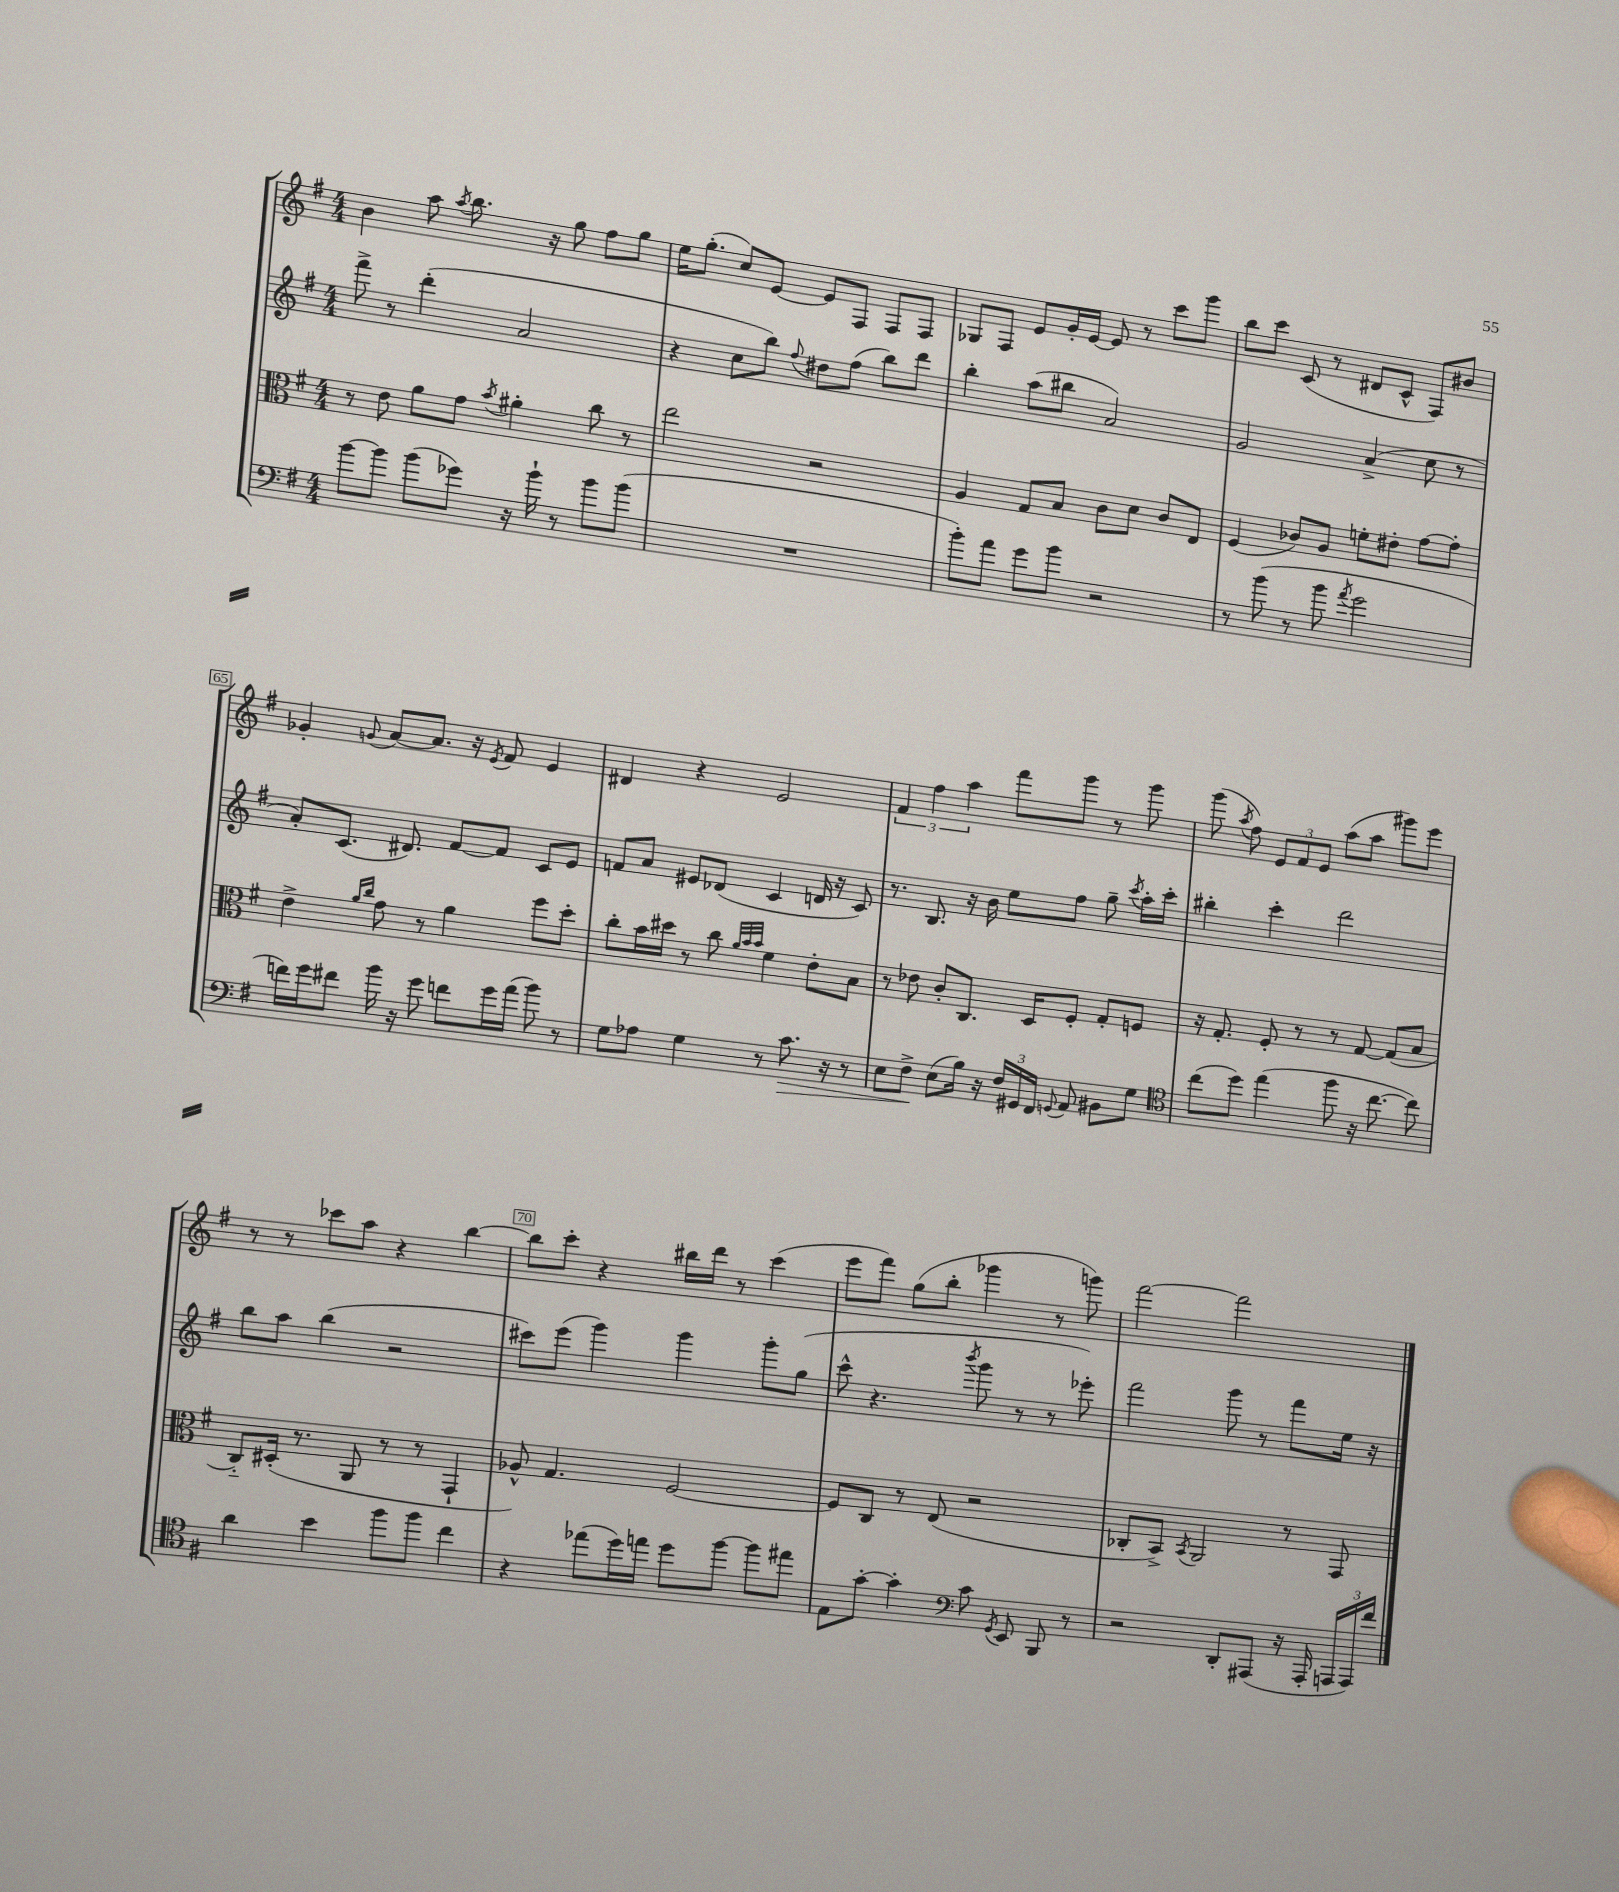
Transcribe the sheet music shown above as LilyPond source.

<<
\new StaffGroup <<
\new Staff = "s0" {
    \clef treble \key g \major \numericTimeSignature \time 4/4
    \autoBeamOff b'4 a''8 \acciaccatura { a''8 } b''8. r16 g''8 fis''8[ g''8] |
    e''16[ g''8.]-.( c''8[) e'8]~ e'8[ fis8] fis8[ fis8] |
    ges8[ fis8] e'8[ g'16-. e'16]~ e'8 r8 c'''8[ g'''8] |
    b''8[ c'''8] c'8( r8 dis'8[ c'8]-^ fis8[) bis'8] |
    ges'4-. \appoggiatura { g'8 } a'8[~ a'8.] r16 \acciaccatura { e'8 } fis'8 e'4 |
    dis'4 r4 e'2 |
    \tuplet 3/2 { fis'4 fis''4 a''4 } fis'''8[ g'''8] r8 g'''8 |
    g'''8( \acciaccatura { a''8 } fis''8) \tuplet 3/2 { e'8[ fis'8 e'8] } a''8[( a''8] gis'''8[) e'''8] |
    r8 r8 ces'''8[ a''8] r4 b''4~ |
    b''8[ c'''8]-. r4 bis''16[ d'''16] r8 c'''4( |
    e'''8[ fis'''8]) g''8[( b''8]-. ges'''4 r8 g'''8) |
    fis'''2~ fis'''2 \bar "|." |
}
\new Staff = "s1" {
    \clef treble \key g \major \numericTimeSignature \time 4/4
    \autoBeamOff fis'''8-> r8 d'''4-.( a'2 |
    r4 c''8[ b''8]) \appoggiatura { fis''8 } dis''8[ fis''8]( b''8[) d'''8] |
    b''4-. a''8[( bis''8] a'2) |
    g'2 a'4->( c''8 r8 |
    a'8[-.) c'8.]( dis'8.) fis'8[~ fis'8] c'8[ e'8] |
    f'8[ a'8] eis'8[ des'8]( c'4 d'16 r16 c'8) |
    r8. b8. r16 b'16 e''8[ fis''8] g''8-- \acciaccatura { c'''8 } a''16[-. c'''16]-. |
    bis''4-. c'''4-. d'''2 |
    b''8[ a''8] b''4( r2 |
    cis'''8[) e'''8]( g'''4) g'''4 g'''8[-. g''8]( |
    c'''8-^ r4. \acciaccatura { b'''8 } g'''8 r8 r8 ees'''8-.) |
    fis'''2 g'''8 r8 fis'''8[ e''16] r16 \bar "|." |
}
\new Staff = "s2" {
    \clef alto \key g \major \numericTimeSignature \time 4/4
    \autoBeamOff r8 e'8 a'8[ g'8] \acciaccatura { b'8 } ais'4-. c''8 r8 |
    e''2 r2 |
    a4 g8[ b8] c'8[ d'8] c'8[ e8] |
    fis4( ces'8[) a8] f'8[-. eis'8]-. g'8[~ g'8]-. |
    e'4-> \grace { a'16[ c''16] } g'8 r8 a'4 fis''8[ d''8]-. |
    c''8[-. b'16 dis''16] r8 c''8 \grace { a'32[ b'32 b'32] } fis'4 e'8[-. b8] |
    r8 ees'8 c'8[-. c8.] d16[ fis8]-. g8[-. f8] |
    r16 g8.-. fis8-. r8 r8 g8~ g8[( b8] |
    c8[-_) dis16]-.( r8. a,8 r8 r8 g,4-! |
    aes8-^) g4. fis2~ |
    fis8[ c8] r8 e8( r2 |
    ces8[-. b,8]->) \acciaccatura { b,8 } a,2 r8 g,8 \bar "|." |
}
\new Staff = "s3" {
    \clef bass \key g \major \numericTimeSignature \time 4/4
    \autoBeamOff b'8[~ b'8] b'8[( ges'8]) r16 b'16-! r8 b'8[ b'8]( |
    R1 |
    b'8[-.) a'8] g'8[ b'8] r2 |
    r8 b'8( r8 b'8 \acciaccatura { a'8 } g'2 |
    f'16[) g'16 fis'8] b'16 r16 g'8 f'8[ g'16 a'16]( b'8) r8 |
    g8[ aes8] g4 r8 c'8.\> r16 r8 |
    e8[ fis8]->\! e8[( b16]) r16 \tuplet 3/2 { fis16[ gis,16 fis,16] } \appoggiatura { g,8 } a,8 bis,8[ g8] |
    \clef tenor c''8[( d''8]) e''4( fis''8 r16 c''8.~ c''8) |
    a'4 b'4 fis''8[ fis''8] c''4 |
    r4 ees''8[( d''16) e''16] d''8[ fis''8]~ fis''8[ eis''8] |
    e8[ g'8]~-. g'4-. \clef bass c'8 \acciaccatura { g,8 } e,8 b,,8 r8 |
    r2 d,8[-. ais,,8]( r16 ais,,16-. \tuplet 3/2 { a,,16[ a,,16) fis'16] } \bar "|." |
}
>>
>>
\layout { \context { \Score currentBarNumber = #61 \override BarNumber.break-visibility = ##(#f #t #t) barNumberVisibility = #(every-nth-bar-number-visible 5) \override BarNumber.stencil = #(make-stencil-boxer 0.1 0.3 ly:text-interface::print) } }
